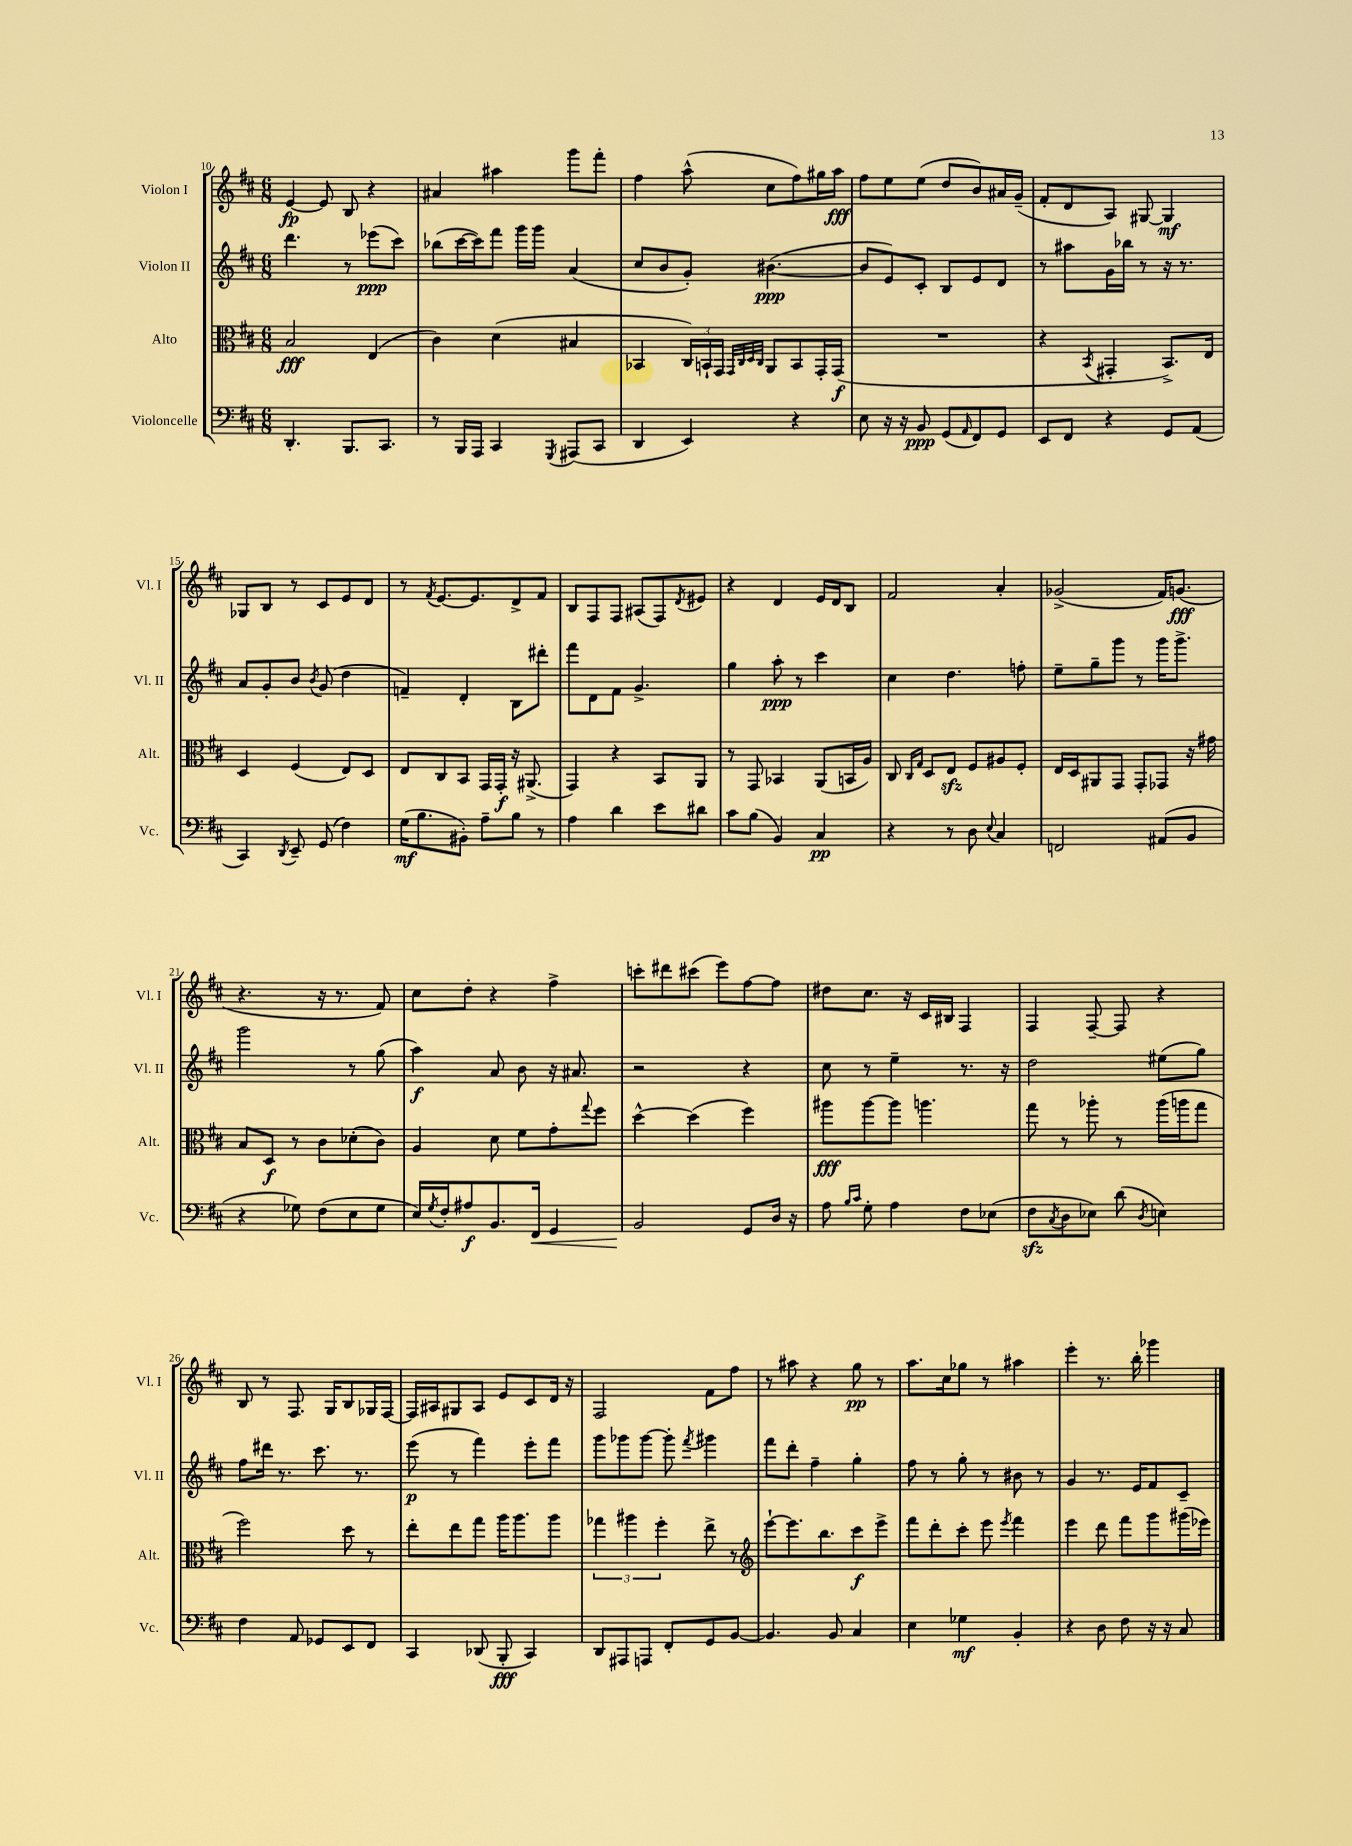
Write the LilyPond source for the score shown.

<<
\new StaffGroup <<
\new Staff = "s0" \with { instrumentName = "Violon I" shortInstrumentName = "Vl. I" } {
    \clef treble \key d \major \numericTimeSignature \time 6/8
    e'4~\fp e'8 b8 r4 |
    ais'4 ais''4 g'''8 fis'''8-. |
    fis''4 a''8-^( cis''8 fis''8) gis''16 a''16\fff |
    fis''8 e''8 e''8( d''8 b'8) ais'16 g'16--( |
    fis'8-. d'8 a8) gis8~ gis4\mf |
    ges8 b8 r8 cis'8 e'8 d'8 |
    r8 \acciaccatura { fis'8 } e'8.~ e'8. d'8-> fis'8 |
    b8 fis8 fis8 ais8( fis8) \acciaccatura { d'8 } eis'8 |
    r4 d'4 e'16 d'16 b8 |
    fis'2 a'4-. |
    ges'2->( fis'16) g'8.\fff( |
    r4. r16 r8. fis'8) |
    cis''8 d''8-. r4 fis''4-> |
    c'''8-. dis'''8 cis'''8( e'''8) fis''8~ fis''8 |
    dis''8 cis''8. r16 cis'16 bis16 fis4 |
    fis4 fis8~-- fis8 r4 |
    b8 r8 fis8. g16 b8 ges16 fis16~ |
    fis16 ais16 gis8 ais8 e'8 cis'8 d'16 r16 |
    fis2 fis'8 fis''8 |
    r8 ais''8 r4 g''8\pp r8 |
    a''8. cis''16 ges''8 r8 ais''4 |
    e'''4-. r8. b''16-. ges'''4 \bar "|." |
}
\new Staff = "s1" \with { instrumentName = "Violon II" shortInstrumentName = "Vl. II" } {
    \clef treble \key d \major \numericTimeSignature \time 6/8
    d'''4. r8 ees'''8\ppp( cis'''8) |
    bes''8( cis'''16~ cis'''16) fis'''8 g'''16 g'''16 a'4( |
    cis''8 b'8 g'8-.) bis'4.~\ppp( |
    bis'8 e'8) cis'8-. b8 e'8 d'8 |
    r8 ais''8 g'16 bes''16 r8 r16 r8. |
    a'8 g'8-. b'8 \acciaccatura { b'8 } g'8( d''4 |
    f'4--) d'4-. b8 dis'''8-. |
    fis'''8 d'8 fis'8 g'4.-> |
    g''4 a''8-.\ppp r8 cis'''4 |
    cis''4 d''4. f''8-. |
    e''8-- g''8-- g'''8 r8 g'''16 g'''8.-> |
    g'''2 r8 g''8( |
    a''4\f) a'8 b'8 r16 ais'8. |
    r2 r4 |
    cis''8 r8 e''4-- r8. r16 |
    d''2 eis''8( g''8) |
    fis''8 dis'''16 r8. cis'''8. r8. |
    e'''8\p( r8 fis'''4) e'''8-. fis'''8 |
    g'''8 ges'''8 ges'''8~ ges'''8-. \acciaccatura { fis'''8 } gis'''4 |
    fis'''8 d'''8-. fis''4-- g''4-. |
    fis''8 r8 g''8-. r8 bis'8 r8 |
    g'4 r8. e'16 fis'8 cis'8-- \bar "|." |
}
\new Staff = "s2" \with { instrumentName = "Alto" shortInstrumentName = "Alt." } {
    \clef alto \key d \major \numericTimeSignature \time 6/8
    b2\fff e4( |
    cis'4) d'4( bis4 |
    bes,4 \tuplet 3/2 { cis16) b,16-! g,16 } \grace { g,32 cis32 d32 cis32 } a,8 b,8 g,16-. g,16\f( |
    R2. |
    r4 \acciaccatura { b,8 } gis,4-. b,8.->) e16 |
    d4 fis4( e8) d8 |
    e8 cis8 b,8 g,16 g,16-.\f r16 ais,8.->( |
    g,4) r4 b,8 a,8 |
    r8 g,8 bes,4 a,8( b,16 a16) |
    cis8 \grace { cis16 g16 } d8 e8\sfz fis8 ais8 fis8-. |
    e16 d16 ais,8 g,8 g,8-. ges,8 r16 gis'16 |
    b8 d8\f r8 cis'8 des'8-.( cis'8) |
    a4 d'8 fis'8 g'8-. \appoggiatura { g''8 } fis''8 |
    d''4~-^ d''4( fis''4) |
    ais''8\fff ais''8~ ais''8 a''4. |
    g''8 r8 aes''8-. r8 aes''16( a''16 g''8 |
    fis''2) d''8 r8 |
    e''8-. e''8 g''8 a''16 a''8. a''8 |
    \tuplet 3/2 { ges''4 ais''4 fis''4-. } e''8-> r8 |
    \clef treble e'''8~-! e'''8. b''8. cis'''8\f e'''8-> |
    fis'''8 d'''8-. cis'''8-. e'''8 \acciaccatura { e'''8 } fis'''4 |
    e'''4 d'''8 fis'''8 g'''8 gis'''16( ees'''16) \bar "|." |
}
\new Staff = "s3" \with { instrumentName = "Violoncelle" shortInstrumentName = "Vc." } {
    \clef bass \key d \major \numericTimeSignature \time 6/8
    d,4.-. b,,8. cis,8. |
    r8 b,,16 a,,16 cis,4 \acciaccatura { g,,8 } ais,,8( cis,8 |
    d,4 e,4) r4 |
    e8 r16 r16 b,8\ppp g,8( \grace { a,16 } fis,8) g,8 |
    e,8 fis,8 r4 g,8 a,8( |
    cis,4) \acciaccatura { d,8 } e,8-- g,8( fis4) |
    g16\mf( b8. bis,8-.) a8-- b8 r8 |
    a4 d'4 e'8 dis'8 |
    cis'8 b8( b,4) cis4\pp |
    r4 r8 d8 \appoggiatura { e8 } cis4 |
    f,2 ais,8( b,8 |
    r4 ges8) fis8( e8 ges8 |
    e16) \acciaccatura { g8 } fis16-. ais8\f b,8. fis,16\< g,4 |
    b,2\! g,8 d16 r16 |
    a8 \grace { b16 cis'16 } g8-. a4 fis8 ees8( |
    fis8\sfz \acciaccatura { cis8 } d8 ees8) d'8( \acciaccatura { d8 } e4) |
    fis4 a,8 ges,8 e,8 fis,8 |
    cis,4 des,8( b,,8-.\fff cis,4) |
    d,8 ais,,8 a,,8 fis,8-. g,8 b,8~ |
    b,4. b,8 cis4 |
    e4 ges4\mf b,4-. |
    r4 d8 fis8 r16 r16 cis8 \bar "|." |
}
>>
>>
\layout { \context { \Score currentBarNumber = #10 } }
